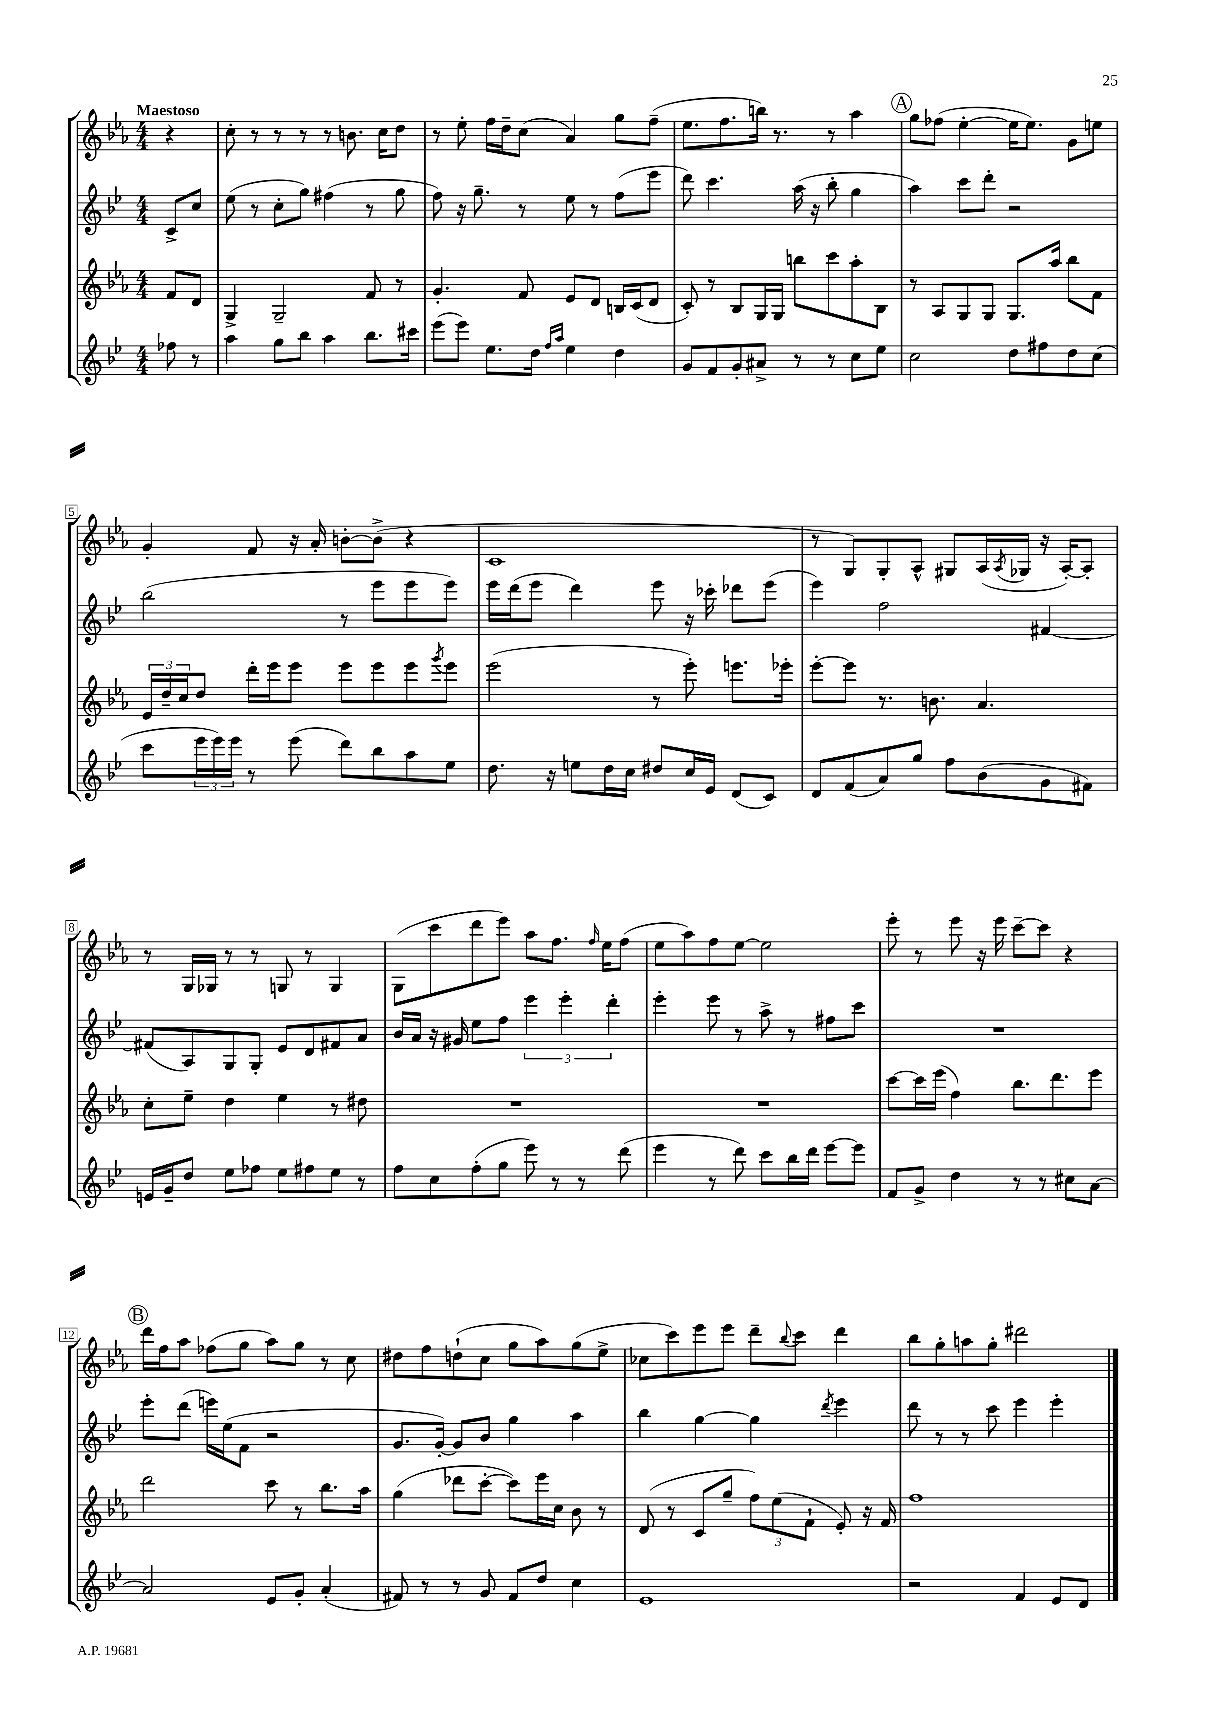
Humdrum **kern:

**kern	**kern	**kern	**kern
*part4	*part3	*part2	*part1
*staff4	*staff3	*staff2	*staff1
*clefG2	*clefG2	*clefG2	*clefG2
*k[b-e-]	*k[b-e-a-]	*k[b-e-]	*k[b-e-a-]
*M4/4	*M4/4	*M4/4	*M4/4
=	=	=	=
!	!	!	!LO:TX:a:B:t=Maestoso
8ff-X\	8f/L	8c^/L	4r
8r	8d/J	8cc/J	.
=1	=1	=1	=1
4aa\	4G^/	(8ee-\	8cc'\
.	.	8r	8r
8gg\L	2G~/	8cc'\L	8r
8bb-\J	.	8gg\J)	8r
4aa\	.	(4ff#X\	8r
.	.	.	8.bn\
8.bb-\L	8f/	8r	.
.	.	.	16cc\KL
.	8r	8gg\	8dd\J
16ccc#X\Jk	.	.	.
=2	=2	=2	=2
(8eee-\L	4.g'/	8ff\)	8r
8eee-\J)	.	16r	8ee-'\
.	.	8.gg~\	.
8.ee-\L	.	.	16ff\LL
.	.	.	16dd~\J
.	8f/	8r	(8cc\J
16dd\Jk	.	.	.
16qqff/LL	.	.	.
16qqaa/JJ	.	.	.
4ee-\	8e-/L	8ee-\	4a-/)
.	8d/J	8r	.
4dd\	16Bn/LL	(8ff\L	8gg\L
.	(16c/J	.	.
.	8d/J	8eee-\J	(8ff~\J
=3	=3	=3	=3
8g/L	8c'/)	8ddd\)	8.ee-\L
8f/	8r	4.ccc\	.
.	.	.	8.ff\
8g'/	8B-/L	.	.
8a#X^/J	16G/L	.	16bbn\Jk)
.	16G/JJ	.	8.r
8r	8bbn\L	(16aa\	.
.	.	16r	.
8r	8ccc\	8bb-'\	8r
8cc\L	8aa-'\	4gg\	4aa-\
8ee-\J	8B-\J	.	.
!!LO:REH:place=s1:t=A
=4	=4	=4	=4
2cc\	8r	4aa\)	8gg\L
.	8A-/L	.	(8ff-X\J
.	8G/	8ccc\L	[4ee-'\
.	8G/J	8ddd'\J	.
8dd\L	8.G/L	2r	16ee-\KL]
.	.	.	8.ee-\J)
8ff#X\	.	.	.
.	16aa-/Jk	.	.
8dd\	8bb-\L	.	8g\L
(8cc\J	8f\J	.	8een\J
!!LO:LB:g=z
=5	=5	=5	=5
8ccc\L	24e-/LL	(2bb-\	4g'/
.	24dd~/	.	.
.	24cc/J	.	.
24eee-\L	8dd/J	.	.
24eee-\)	.	.	.
24eee-\JJ	.	.	.
8r	16ddd'\LL	.	8f/
.	16eee-\J	.	.
(8eee-\	8eee-\J	.	16r
.	.	.	16a-'/
8ddd\L)	8eee-\L	8r	[8bn'\L
8bb-\	8eee-\	8eee-\L	(8b^\J]
8aa\	8eee-\	8eee-\	4r
.	8qggg/	.	.
8ee-\J	8eee-\J	8eee-\J)	.
=6	=6	=6	=6
8.dd\	(2eee-\	16eee-\LL	1c
.	.	(16ddd\J	.
.	.	8eee-\J	.
16r	.	.	.
8een\L	.	4ddd\)	.
16dd\L	.	.	.
16cc\JJ	.	.	.
8dd#X/L	8r	8eee-\	.
16cc/L	8eee-'\)	16r	.
16e-/JJ	.	16ccc-X'\	.
(8d/L	8.eeen\L	8ddd-X\L	.
8c/J)	.	(8eee-\J	.
.	16eee-X'\Jk	.	.
=7	=7	=7	=7
8d/L	[8eee-'\L	4eee-\)	8r
(8f/	8eee-\J]	.	8G/L)
8a/)	8.r	2ff\	8G'/
8gg/J	.	.	8A-^^/J
.	8.bn\	.	.
8ff\L	.	.	8G#X/L
(8b-\	4.a-/	.	(16A-/L
.	.	.	8qA-/
.	.	.	16G-X/JJ
8g\	.	[4f#X/	16r
.	.	.	[16A-'/KL)
8f#X\J)	.	.	8A-'/J]
!!LO:LB:g=z
=8	=8	=8	=8
16en/LL	8cc'\L	(8f#X/L]	8r
16g~/J	.	.	.
8dd/J	8ee-~\J	8A/)	16G/LL
.	.	.	16G-X/JJ
8ee-\L	4dd\	8G/	8r
8ff-X\J	.	8G'/J	8r
8ee-\L	4ee-\	8e-/L	8Gn/
8ff#X\	.	8d/	8r
8ee-\J	8r	8f#X/	4G/
8r	8dd#X\	8a/J	.
=9	=9	=9	=9
8ff\L	1r	16b-/LL	(8G\L
.	.	16a/JJ	.
8cc\	.	16r	8ccc\
.	.	16g#X/	.
(8ff'\	.	8ee-\L	8ddd\
8gg\J	.	8ff\J	8eee-\J)
8eee-\)	.	6eee-\	8aa-\L
8r	.	.	8.ff\J
.	.	6eee-'\	.
8r	.	.	.
.	.	.	16qqff/
.	.	.	16ee-\KL
.	.	6ddd'\	.
(8ddd\	.	.	(8ff\J
=10	=10	=10	=10
4eee-\	1r	4eee-'\	8ee-\L
.	.	.	8aa-\)
8r	.	8eee-\	8ff\
8ddd\)	.	8r	[8ee-\J
8ccc\L	.	8aa^\	2ee-\]
16bb-\L	.	8r	.
16ddd\JJ	.	.	.
[8eee-\L	.	8ff#X\L	.
8eee-\J]	.	8ccc\J	.
=11	=11	=11	=11
8f/L	[8ccc\L	1r	8eee-'\
8g^/J	16ccc\L]	.	8r
.	(16eee-\JJ	.	.
4dd\	4ff\)	.	8eee-\
.	.	.	16r
.	.	.	16eee-\
8r	8.bb-\L	.	[8ccc~\L
8r	.	.	8ccc\J]
.	8.ddd\	.	.
8cc#X\L	.	.	4r
[8a\J	8eee-\J	.	.
!!LO:LB:g=z
!!LO:REH:place=s1:t=B
=12	=12	=12	=12
2a/]	2ddd\	8eee-'\L	16ddd\LL
.	.	.	16ff\J
.	.	(8ddd\J	8aa-\J
.	.	16eeen\LL)	(8ff-X\L
.	.	(16ee-\J	.
.	.	8f\J	8gg\J
8e-/L	8ccc\	2r	8aa-\L)
8g'/J	8r	.	8gg\J
(4a'/	8.bb-\L	.	8r
.	.	.	8cc\
.	16aa-\Jk	.	.
=13	=13	=13	=13
8f#X/)	(4gg\	8.g/L	8dd#X\L
8r	.	.	8ff\
.	.	[16g'/Jk)	.
8r	8ddd-X\L	8g/L]	(8ddn`\
8g/	[8ccc'\J	8b-/J	8cc\J
8f#/L	8ccc\L])	4gg\	8gg\L
8dd/J	16eee-\L	.	8aa-\)
.	16cc\JJ	.	.
4cc\	8b-\	4aa\	(8gg\
.	8r	.	8ee-^\J
=14	=14	=14	=14
1e-	(8d/	4bb-\	8cc-X\L
.	8r	.	8ccc\)
.	8c/L	[4gg\	8eee-\
.	8gg~/J	.	8eee-\J
.	12ff\L)	4gg\]	8ddd~\L
.	(12ee-\	.	.
.	.	.	8qqbb-/
.	.	.	8ccc\J
.	12f`\J	.	.
.	.	8qddd/	.
.	8e-'/)	4eee-\	4ddd\
.	16r	.	.
.	16f/	.	.
=15	=15	=15	=15
2r	1ff	8ddd\	8bb-\L
.	.	8r	8gg'\
.	.	8r	8aan\
.	.	8ccc\	8gg'\J
4f/	.	4eee-\	2ddd#X\
8e-/L	.	4eee-'\	.
8d/J	.	.	.
==	==	==	==
*-	*-	*-	*-
